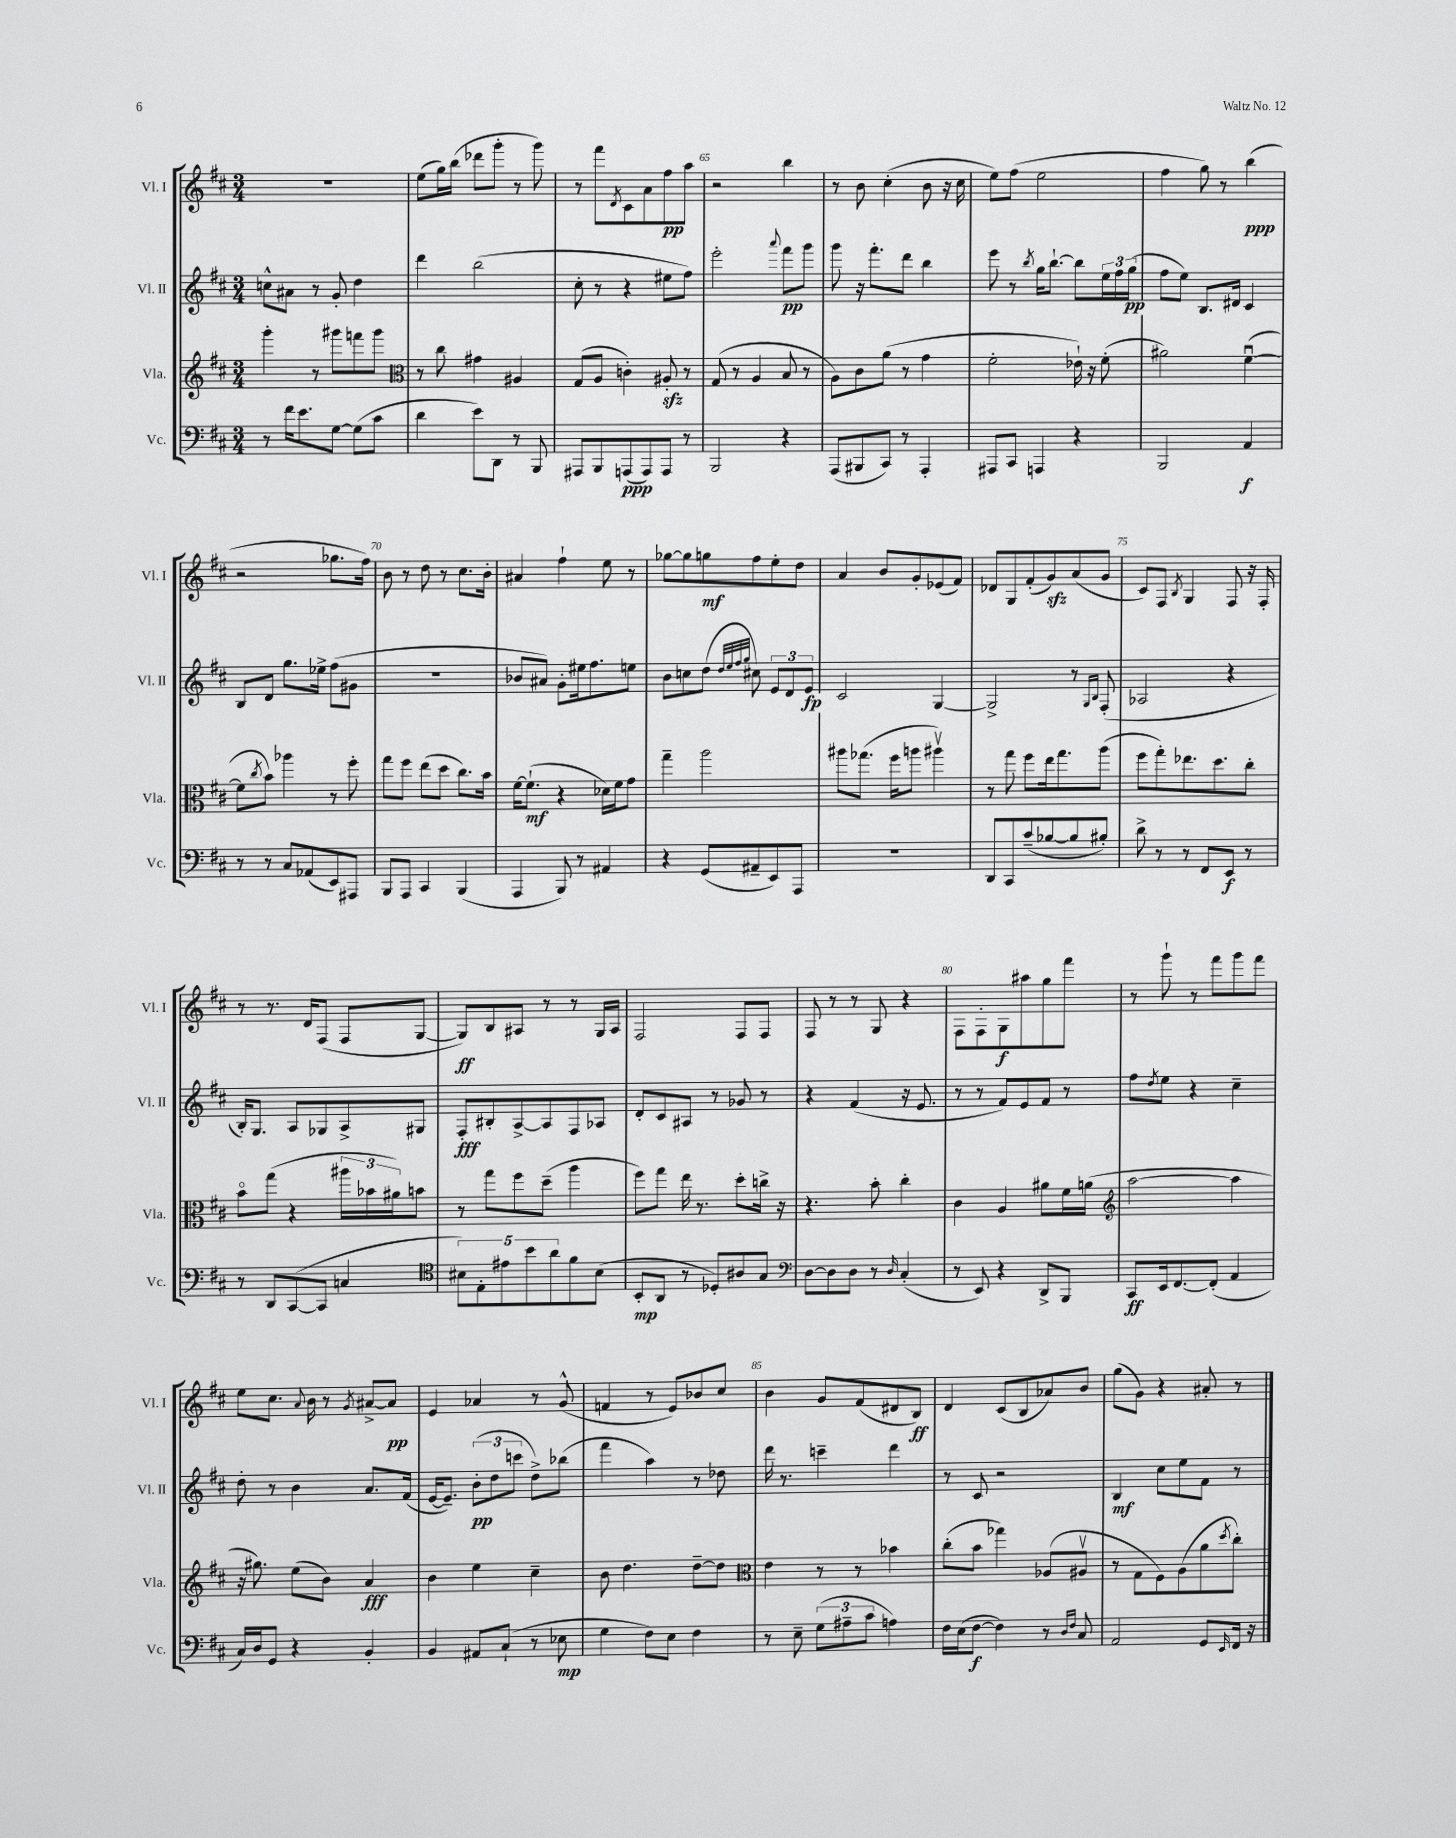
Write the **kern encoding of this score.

**kern	**kern	**kern	**kern
*staff4	*staff3	*staff2	*staff1
*clefF4	*clefG2	*clefG2	*clefG2
*k[f#c#]	*k[f#c#]	*k[f#c#]	*k[f#c#]
*M3/4	*M3/4	*M3/4	*M3/4
8r	4ggg'	8cc^^	2.r
16f#	.	8a#	.
8.e	.	.	.
.	8r	8r	.
[8G	8ggg#	8g'	.
(8G]	8fff	4dd	.
8c#	8ggg#	.	.
=	=	=	=
*	*clefC3	*	*
4d	8r	4ddd	(8ee
.	8cc#	.	16gg)
.	.	.	(16bb
8e)	4g#	(2bb	8ddd-
8DD	.	.	8ggg'
8r	4A#	.	8r
8BBB	.	.	8ggg)
=	=	=	=
8AAA#	(8G	8cc#'	8r
8BBB	8A	8r	8fff#
.	.	.	8qd
(8AAA	4c')	4r	8c#
8AAA)	.	.	8a
8AAA	8A#'	8ee#	8ff#
8r	8r	8ff#)	8aa
=	=	=	=
2BBB	(8G	2eee'	2r
.	8r	.	.
.	4A	.	.
.	.	8qqaaa	.
4r	8B	8fff#	4bb
.	8r	8ggg	.
=	=	=	=
(8AAA	8A)	8ggg	8r
8BBB#	8c#	16r	8b
.	.	8.fff#'	.
8CC#)	(8a	.	(4cc#'
8r	8r	8ddd	.
4AAA'	4g	4bb	8b
.	.	.	16r
.	.	.	16cc#
=	=	=	=
8AAA#	2f#'	8eee	8ee)
8CC#	.	8r	(8ff#
.	.	8qbb	.
4AAA	.	16gg	2ee
.	.	[8.bb`	.
4r	16e-`)	8bb]	.
.	16r	.	.
.	(8f#'	24ee	.
.	.	24ff#	.
.	.	(24gg	.
=	=	=	=
2BBB	2a#)	8ff#	4ff#
.	.	8ee)	.
.	.	8.B	8gg)
.	.	.	8r
.	.	16d#	.
4AA	([4f#u	4c#	(4bb
=	=	=	=
8r	8f#]	8B	2r
.	8qcc#	.	.
8r	8b)	8d	.
8C#	4aa-	8.gg	.
(8AA-	.	.	.
.	.	16ee-^	.
8EE)	8r	(8ff#	8.gg-
8AAA#	8ff#'	8g#	.
.	.	.	16ff#)
=	=	=	=
8BBB	8gg	2.r	8b
8AAA	8ff#	.	8r
4CC#	(8ee	.	8dd
.	8dd	.	8r
(4BBB	8.cc#)	.	8.cc#
.	16b	.	16b'
=	=	=	=
4AAA	[16f#	8b-	4a#
.	(8.f#`]	.	.
.	.	8a#)	.
8BBB)	4r	8g'	4ff#`
8r	.	16ee#	.
.	.	8.ff#	.
4AA#	16d-)	.	8ee
.	16f#	.	.
.	8g	8ee	8r
=	=	=	=
4r	4gg~	8b	[8gg-
.	.	8cc	8gg-]
(8GG	2aa	(8dd	8gg
.	.	32qqdd	.
.	.	32qqee	.
.	.	32qqff#	.
.	.	32qqgg	.
8AA#~	.	8cc#)	8ff#
8EE)	.	12e	8ee'
.	.	12d	.
8AAA	.	.	8dd
.	.	12e	.
=	=	=	=
2.r	8aa#	2c#	4a
.	(8.gg-	.	.
.	.	.	8b
.	16ff#	.	.
.	8aa	.	8g'
.	4aa#v)	[4G	(8e-
.	.	.	8f#)
=	=	=	=
8DD	8r	2G^]	8d-
8CC#	8gg	.	8G
(8c#~	8ff#	.	(8f#'
[8B-	16ee	.	8g)
.	8.gg	.	.
8B-]	.	8r	(8a
.	.	16qqG	.
.	.	16qqB	.
8B#')	(8aa	(8F#'	8g
=	=	=	=
8d^	8ff#	2A-	8c#)
8r	8gg')	.	8F#
.	.	.	8qB
8r	8.ee-	.	4G
8FF#	.	.	.
.	8.dd	.	.
8EE	.	4r	8F#
8r	8cc#'	.	16r
.	.	.	16F#'
=	=	=	=
8r	8bo	16B')	8r
.	.	8.G	.
8DD	(8gg	.	8.r
([8CC#	4r	8A	.
.	.	.	16d
8CC#]	.	8G-	(8F#
4C	24aa#	8A^	8F#
.	24b-	.	.
.	24a#)	.	.
.	8b	8G#	[8G
=	=	=	=
*clefC4	*	*	*
10B#)	8r	8F#'	8G])
10E'	.	.	.
.	8gg	8B#'	8B
10e#	.	.	.
.	8ff#	[8A^	8A#
10b	.	.	.
.	(8dd~	8A]	8r
10a	.	.	.
8f#	4aa	8F#	8r
(8B#	.	8A-	16G
.	.	.	16A#
=	=	=	=
8BB'	8ff#)	8d'	2F#
8AA	8gg	8c#	.
8r	16ee	8A#	.
.	8.r	.	.
8D-')	.	8r	.
8A#	8dd'	8g-	8F#
8G	16cc^	8r	8F#
.	16r	.	.
=	=	=	=
*clefF4	*	*	*
[8D	4.r	4r	8F#
8D]	.	.	8r
8D	.	(4f#	8r
8r	8b'	.	8G
16qqD	.	.	.
(4C#'	4cc#'	16r	4r
.	.	8.e	.
=	=	=	=
8r	4c#	8r	8F#
8EE)	.	8r	8F#'
4r	4A	8f#)	8G
.	.	8e	8aa#
8DD^	8a#	8f#	8gg
8BBB	16f#	8r	8fff#
.	(16a	.	.
=	=	=	=
*	*clefG2	*	*
8CC#	[2aa	8ff#	8r
.	.	8qdd	.
16EE	.	8ee	8ggg`
[8.FF#	.	.	.
.	.	4r	8r
(8FF#']	.	.	8fff#
4AA	4aa]	4cc#~	8ggg
.	.	.	8fff#
=	=	=	=
16C#)	16r	8dd'	8ee
16D	8.gg#)	.	.
8GG	.	8r	8.cc#
4r	(8ee	4b	.
.	.	.	8qqa
.	.	.	16b
.	8b)	.	8r
.	.	.	8qg
4BB'	4a	8.a	[8a#^
.	.	.	8a#]
.	.	(16f#	.
=	=	=	=
4BB	4b	[16e	4e
.	.	8.e~])	.
8AA#	4ee	(12b'	4a-
.	.	12dd	.
(8C#`	.	.	.
.	.	12ccc	.
8r	4cc#~	8dd^)	8r
8E-	.	(8bb-	(8g^^
=	=	=	=
4G	8b	4fff#	4f
.	4.dd	.	.
8F#)	.	4aa)	8r
8E	.	.	8e)
4F#	[8dd~	8r	8b-
.	8dd]	8dd-	8cc#
=	=	=	=
*	*clefC3	*	*
8r	4e	16ddd	4b
.	.	8.r	.
8E~	.	.	.
(12G	8r	4ccc~	8g
12A#~	.	.	.
.	8r	.	(8f#
12c#	.	.	.
4A)	4b-	4ddd	8d#
.	.	.	8B)
=	=	=	=
16F#	(8cc#'	8r	4d
(16E	.	.	.
[8F#	8b	8c#	.
4F#])	4gg-)	2r	(8c#
.	.	.	8B
8r	(8A-	.	8a-)
16qqD	.	.	.
16qqF#	.	.	.
8C#	8A#v	.	8b
=	=	=	=
2AA	8r	4B	(8gg
.	8G	.	8g)
.	8F#)	8cc#	4r
.	(8A	8ee	.
8GG	8a	8f#	8a#'
16qqEE	8qdd	.	.
16FF#	8cc#')	8r	8r
16r	.	.	.
==	==	==	==
*-	*-	*-	*-
